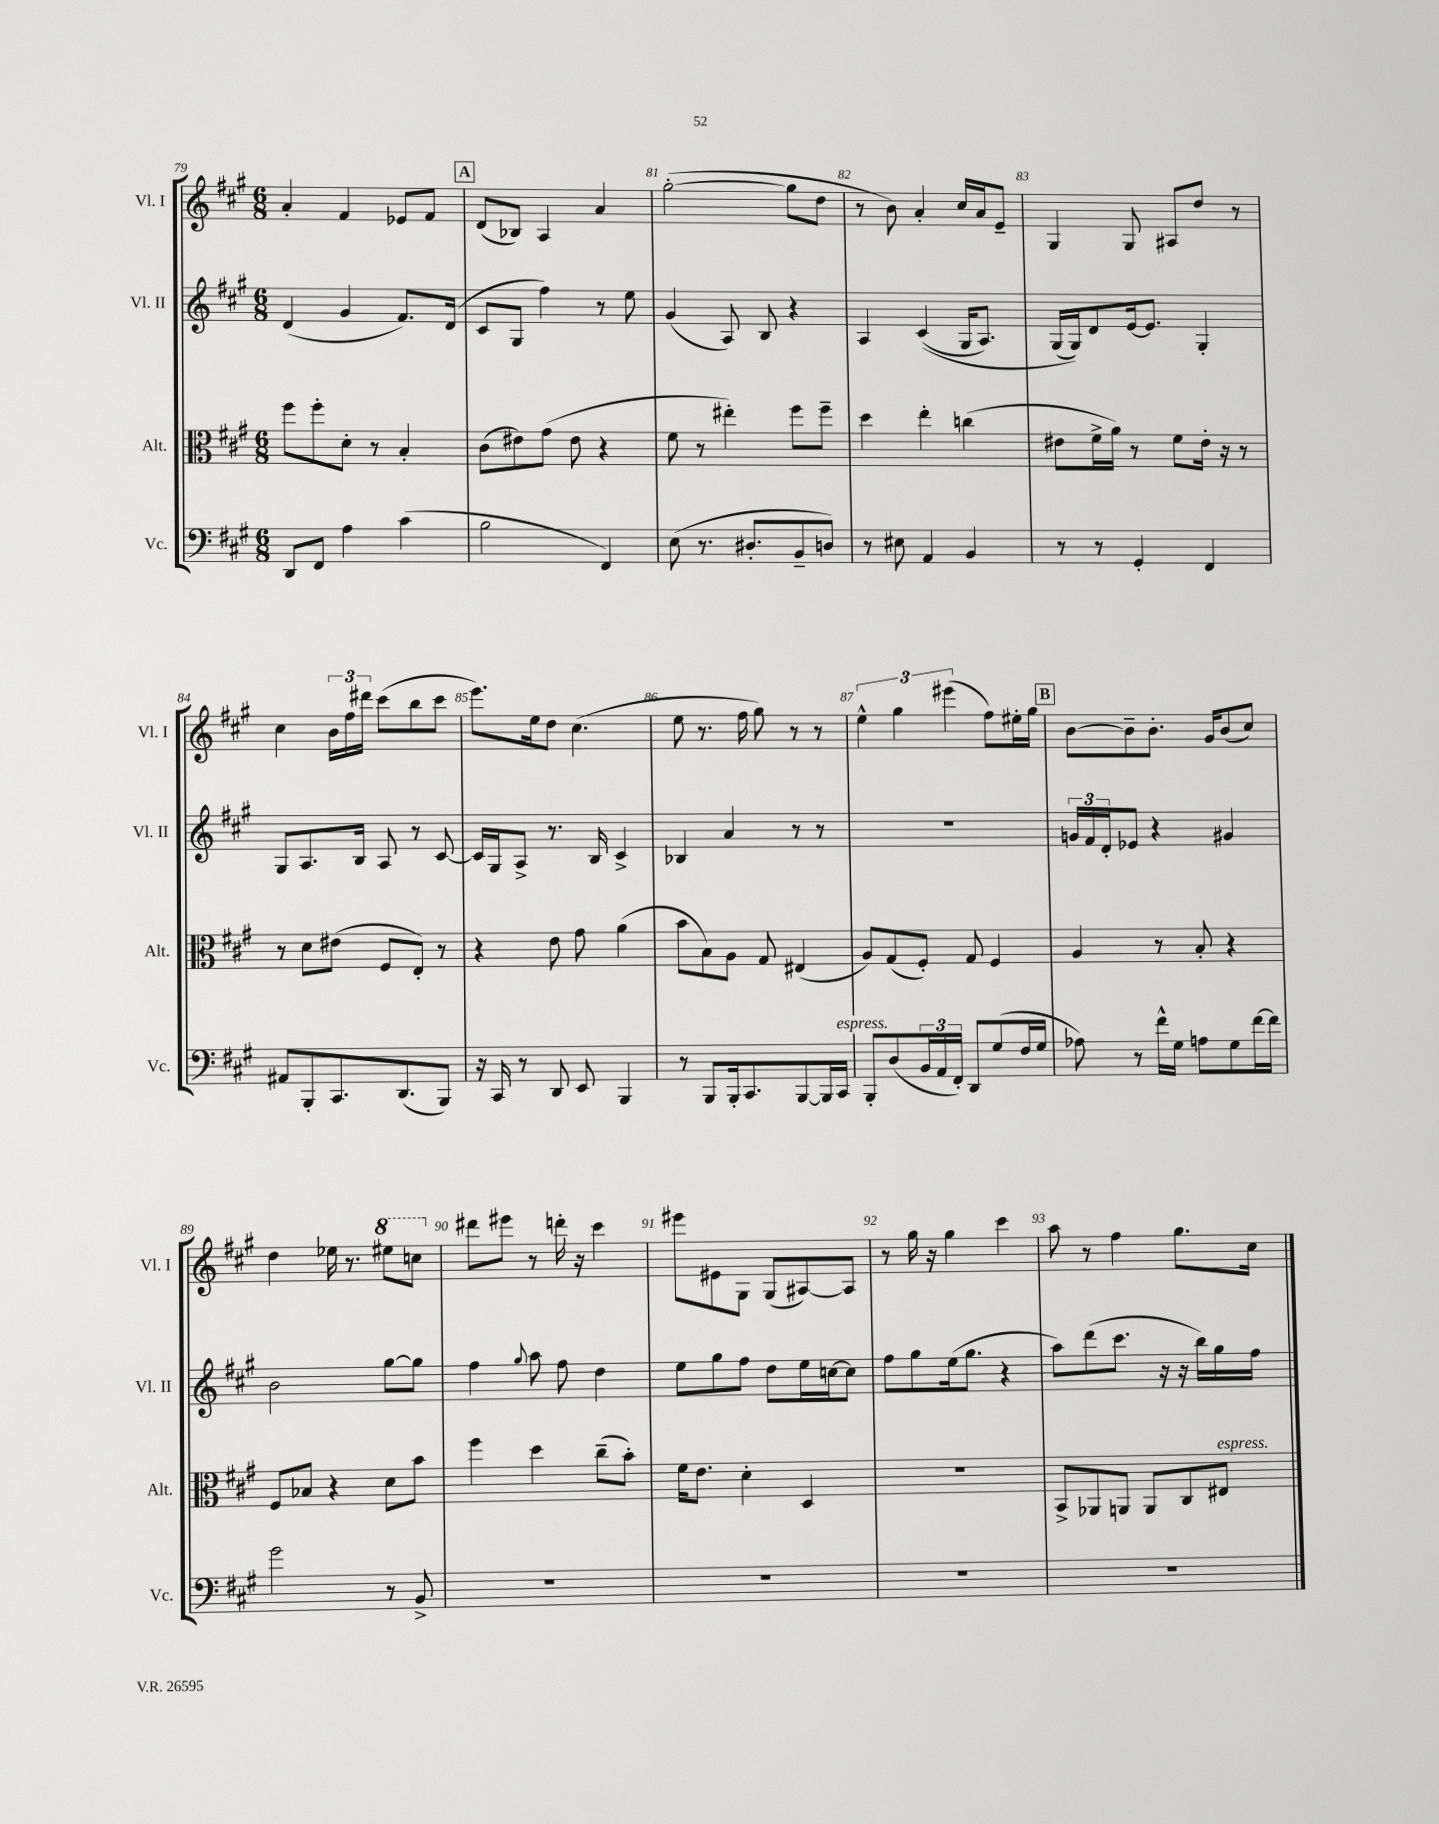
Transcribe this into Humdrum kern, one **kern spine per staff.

**kern	**kern	**kern	**kern
*part4	*part3	*part2	*part1
*staff4	*staff3	*staff2	*staff1
*I"Vc.	*I"Alt.	*I"Vl. II	*I"Vl. I
*I'Vc.	*I'Alt.	*I'Vl. II	*I'Vl. I
*clefF4	*clefC3	*clefG2	*clefG2
*k[f#c#g#]	*k[f#c#g#]	*k[f#c#g#]	*k[f#c#g#]
*M6/8	*M6/8	*M6/8	*M6/8
=79	=79	=79	=79
8DD/L	8ff#\L	(4d/	4a'/
8FF#/J	8ff#'\	.	.
4A\	8d'\J	4g#/	4f#/
.	8r	.	.
(4c#\	4B'/	8.f#/L)	8e-X/L
.	.	.	8f#/J
.	.	(16d/Jk	.
!!LO:REH:place=s1:t=A
=80	=80	=80	=80
2B\	(8c#\L	8c#/L	(8d/L
.	8e#X\)	8G#/J	8B-X/J)
.	(8g#\J	4ff#\)	4A/
.	8e#\	.	.
4FF#/)	4r	8r	4a/
.	.	8ee\	.
=81	=81	=81	=81
(8E\	8f#\	(4g#/	([2gg#'\
8.r	8r	.	.
.	4ee#X'\)	8A/)	.
8.D#X'/L	.	.	.
.	.	8B/	.
8BB~/	8ff#\L	4r	8gg#\L]
8Dn/J)	8ff#~\J	.	8dd\J
=82	=82	=82	=82
8r	4dd\	4A/	8r
8E#X\	.	.	8b\)
4AA/	4ee'\	((4c#/	4a'/
4BB/	(4ccn\	16G#/KL	16cc#/LL
.	.	8.A/J)	16a/J
.	.	.	8e~/J
=83	=83	=83	=83
8r	8e#X\L	(16G#/LL	4G#/
.	.	16G#/J))	.
8r	16f#^\L	8d/	.
.	16a\JJ)	.	.
4GG#'/	8r	[16e/k	8G#/
.	.	8.e/J]	.
.	8f#\L	.	8A#X/L
4FF#/	16e#'\Jk	4G#'/	8dd/J
.	16r	.	.
.	8r	.	8r
!!LO:LB:g=z
=84	=84	=84	=84
8AA#X/L	8r	8G#/L	4cc#\
8BBB'/	8d\L	8.A/	.
8.CC#/	(8e#X\J	.	24b\LL
.	.	.	24ff#\
.	.	16B/Jk	.
.	.	.	24ddd#X\JJ
.	8F#/L	8A/	(8ccc#\L
(8.DD/	.	.	.
.	8E'/J)	8r	8bb\
8BBB/J)	8r	[8c#/	8ccc#\J
=85	=85	=85	=85
16r	4r	16c#/LL]	8.eee\L)
16CC#/	.	16G#/J	.
8r	.	8A^/J	.
.	.	.	16ee\k
8DD/	8e\	8.r	8dd\J
8EE/	8g#\	.	(4.cc#\
.	.	16B/	.
4BBB/	(4a\	4c#^/	.
=86	=86	=86	=86
8r	8b\L	4B-X/	8ee\
8BBB/L	8B\)	.	8.r
16BBB'/k	8A\J	4a/	.
8.CC#/	.	.	16ff#\
.	8G#/	.	8gg#\)
[8BBB/	(4E#X/	8r	8r
16BBB/L]	.	8r	8r
!LO:TX:a:i:t=espress.	!	!	!
16CC#/JJ	.	.	.
=87	=87	=87	=87
8BBB'/L	8A/L)	2.r	6ee^^\
(8D/	(8G#/	.	.
.	.	.	6gg#\
24BB/L	8F#'/J)	.	.
24AA/	.	.	.
24FF#'/JJ)	.	.	(6eee#X\
8DD/L	8G#/	.	.
(8G#/	4F#/	.	8ff#\L)
16F#/L	.	.	16ee#X'\L
16G#/JJ	.	.	16gg#\JJ
!!LO:REH:place=s1:t=B
=88	=88	=88	=88
8A-X\)	4A/	24gn/LL	[8b\L
.	.	24f#/	.
.	.	24d'/J	.
8r	.	8e-X/J	8b~\]
16f#^^\LL	8r	4r	8.b'\J
16G#\JJ	.	.	.
8An\L	8B'/	.	.
.	.	.	16g#/KL
8G#\	4r	4g#X/	(8b/
[16f#\L	.	.	8cc#/J)
16f#\JJ]	.	.	.
!!LO:LB:g=z
=89	=89	=89	=89
2g#\	8F#/L	2b\	4dd\
.	8B-X/J	.	.
.	4r	.	16ee-X\
.	.	.	8.r
*	*	*	*8va
8r	8d\L	[8gg#\L	8eee#X\L
8BB^/	8b\J	8gg#\J]	8cccn\J
=90	=90	=90	=90
*	*	*	*X8va
2.r	4ff#\	4ff#\	8ddd#X\L
.	.	.	8eee#X\J
.	.	8qqgg#/	.
.	4dd\	8aa\	8r
.	.	8ff#\	16dddn'\
.	.	.	16r
.	(8cc#~\L	4dd\	4ccc#\
.	8b'\J)	.	.
=91	=91	=91	=91
2.r	16f#\KL	8ee\L	8eee#X\L
.	8.e\J	.	.
.	.	8gg#\	8e#X\
.	4d'\	8ff#\J	8G#\J
.	.	8dd\L	(8G#/L
.	4D/	16ee\L	[8A#X/)
.	.	[16ccn\J	.
.	.	8cc\J]	8A#/J]
=92	=92	=92	=92
2.r	2.r	8ff#\L	8r
.	.	8gg#\	16gg#\
.	.	.	16r
.	.	(16ee\k	4gg#\
.	.	8.gg#\J	.
.	.	4r	4ccc#\
=93	=93	=93	=93
2.r	8BB^/L	8aa\L)	8aa\
.	8AA-X/	(8ddd\	8r
.	8AAn/J	8.ccc#\J	4ff#\
.	8AA/L	.	.
.	.	16r	.
.	8C#/	16r	8.gg#\L
.	.	16bb\LL)	.
!	!LO:TX:a:i:t=espress.	!	!
.	8E#X/J	16gg#\	.
.	.	16ff#\JJ	16cc#\Jk
==	==	==	==
*-	*-	*-	*-
